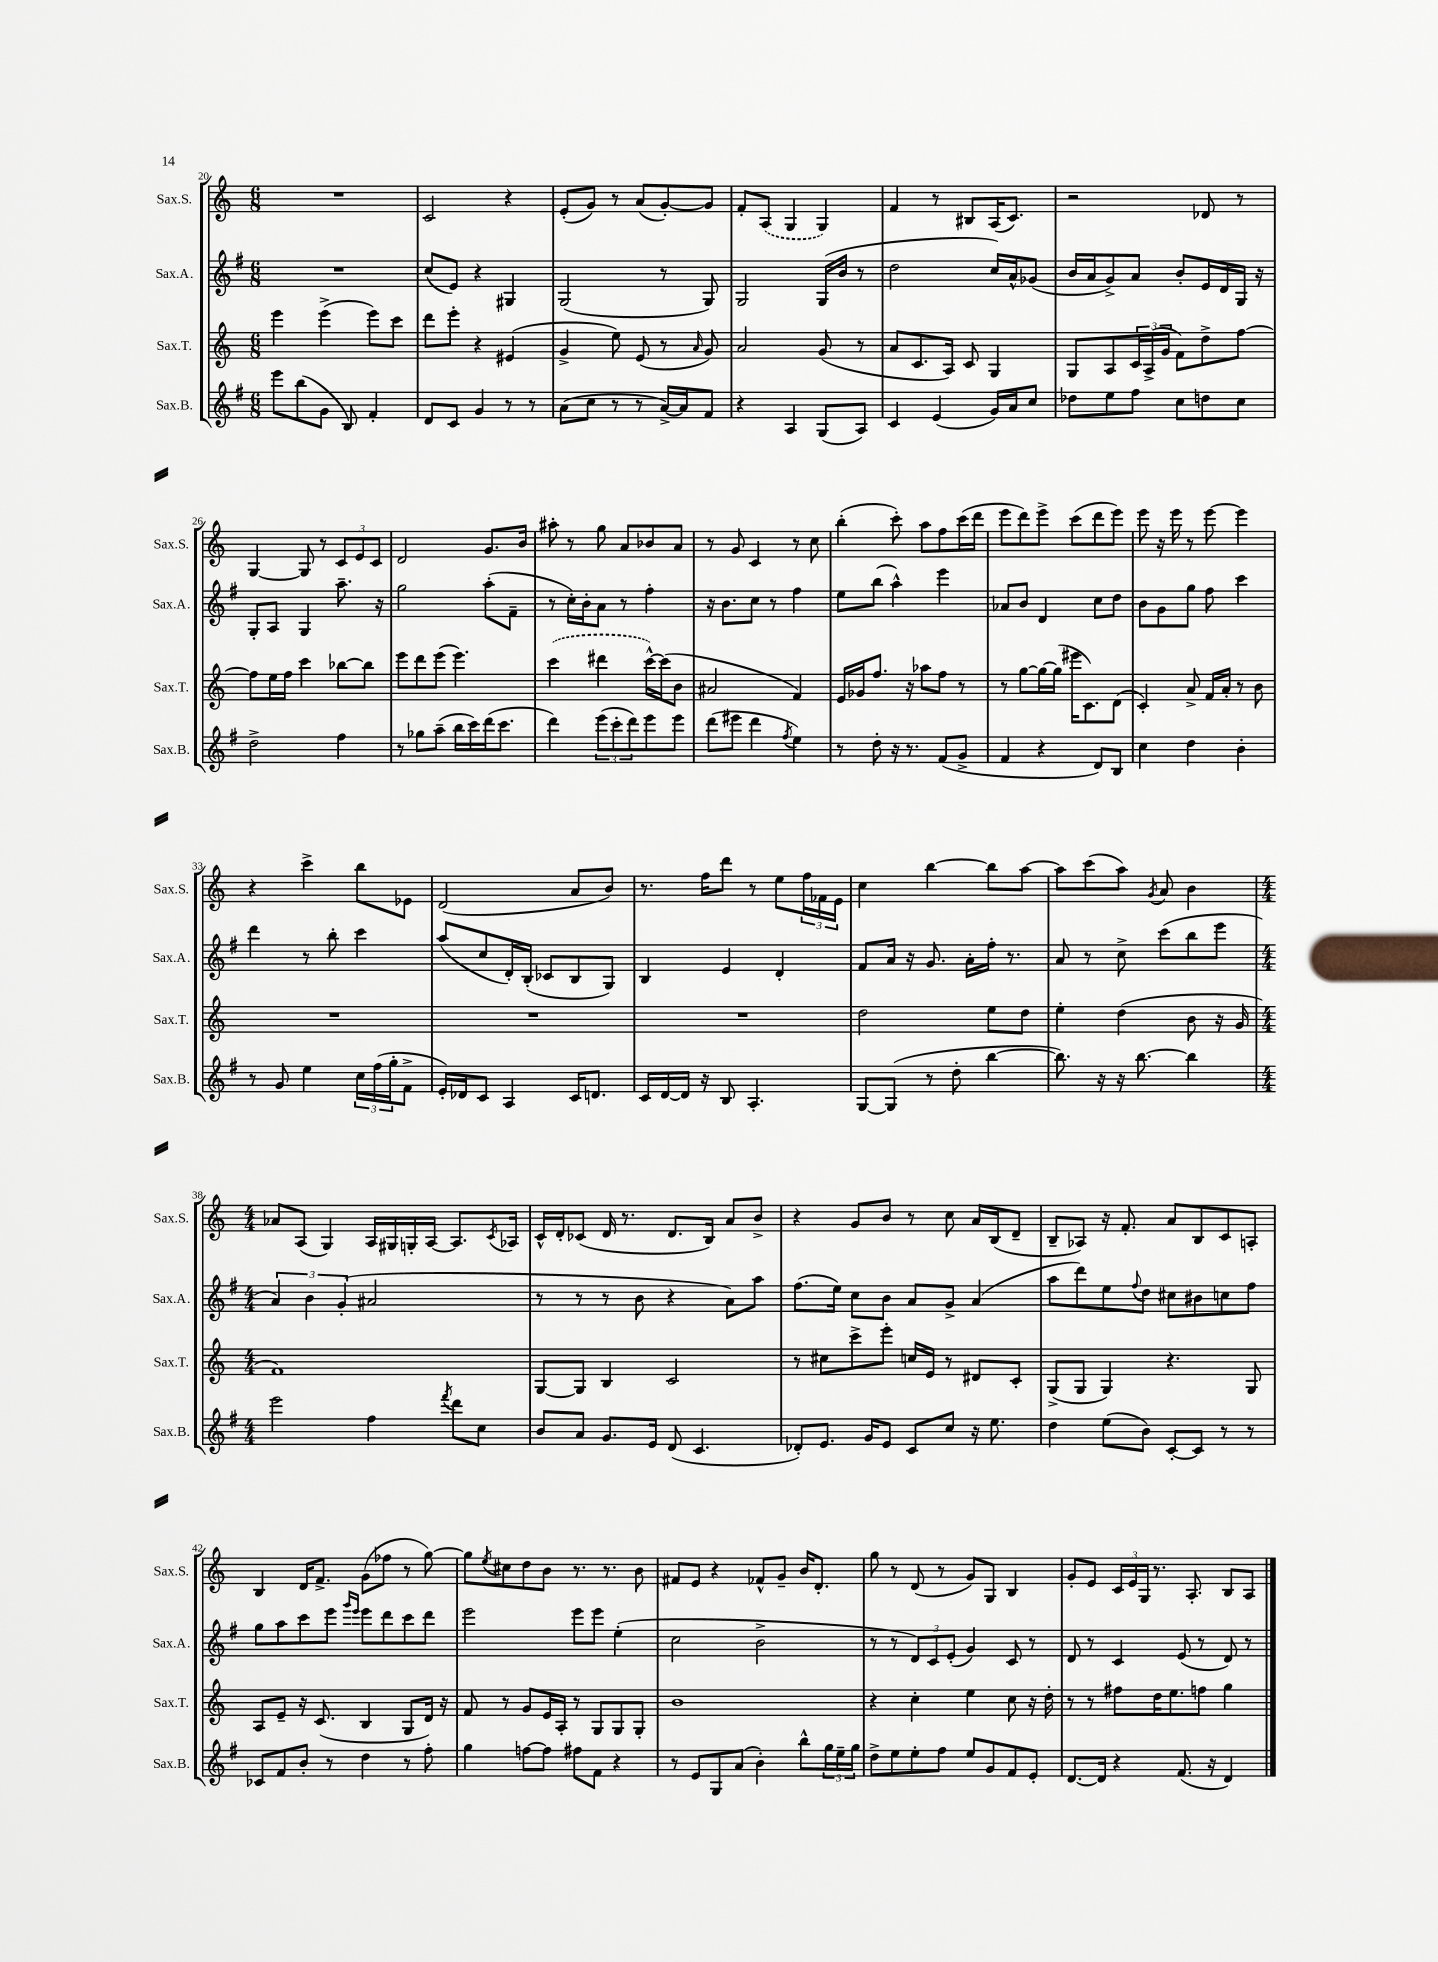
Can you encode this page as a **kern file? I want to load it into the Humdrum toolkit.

**kern	**kern	**kern	**kern
*part4	*part3	*part2	*part1
*staff4	*staff3	*staff2	*staff1
*I"Sax.B.	*I"Sax.T.	*I"Sax.A.	*I"Sax.S.
*I'Sax.B.	*I'Sax.T.	*I'Sax.A.	*I'Sax.S.
*clefG2	*clefG2	*clefG2	*clefG2
*k[f#]	*k[]	*k[f#]	*k[]
*M6/8	*M6/8	*M6/8	*M6/8
=20	=20	=20	=20
8eee\L	4eee\	2.r	2.r
(8bb\	.	.	.
8g\J	(4eee^\	.	.
8B/)	.	.	.
4f#'/	8eee\L)	.	.
.	8ccc\J	.	.
=21	=21	=21	=21
8d/L	8ddd\L	(8cc/L	2c/
8c/J	8eee'\J	8e/J)	.
4g/	4r	4r	.
8r	(4e#X/	4G#X/	4r
8r	.	.	.
=22	=22	=22	=22
(8a\L	4g^/	(2G/	(8e'/L
8cc\J	.	.	8g/J)
8r	8ee\)	.	8r
8r	(8e/	.	(8a/L
[16a^/LL)	8r	8r	[8g'/)
16a/J]	.	.	.
.	16qqa/	.	.
8f#/J	8g/)	8G/)	8g/J]
=23	=23	=23	=23
4r	2a/	2G/	8f'/L
.	.	.	(8A/J
4A/	.	.	4G/
(8G/L	(8g/	(16G/LL	4G/)
.	.	16b/JJ	.
8A/J)	8r	8r	.
=24	=24	=24	=24
4c/	8a/L	2dd\	4f/
.	8.c/	.	.
(4e/	.	.	8r
.	16A/Jk)	.	.
.	8c/	.	8B#X/L
16g/LL)	4G/	16cc/LL)	(16A/K
16a/J	.	16a^^/J	8.c/J)
8cc/J	.	(8g-X/J	.
=25	=25	=25	=25
8dd-X\L	8G/L	16b/LL	2r
.	.	16a/J	.
8ee\	8A/	8g^/)	.
8ff#\J	24c/L	8a/J	.
.	(24A^/	.	.
.	24g/JJ	.	.
8cc\L	8f\L)	8b'/L	.
8ddn\	8dd^\	16e/L	8d-X/
.	.	16d/	.
8cc\J	[8ff\J	16G/JJ	8r
.	.	16r	.
!!LO:LB:g=z
=26	=26	=26	=26
2dd^\	8ff\L]	8G'/L	[4G/
.	16ee\L	8A/J	.
.	16ff\JJ	.	.
.	4ccc\	4G/	8G/]
.	.	.	8r
4ff#\	[8bb-X\L	8.aa~\	12c/L
.	.	.	12e/
.	8bb-\J]	.	.
.	.	.	12c/J
.	.	16r	.
=27	=27	=27	=27
8r	8eee\L	2gg\	2d/
8gg-X\L	8ddd\	.	.
(8aa~\J	(8eee\J	.	.
16bb\LL	4.eee\)	.	.
16ccc\)	.	.	.
(16ddd\J	.	(8aa'\L	8.g/L
8.ccc\J	.	.	.
.	.	8f#~\J	.
.	.	.	16b/Jk
=28	=28	=28	=28
4ddd\)	(4ccc\	8r	8aa#X'\
.	.	16cc'\LL)	8r
.	.	16b'\J	.
(12eee\L	4ddd#X\	8a\J	8gg\
12ccc'\	.	.	.
.	.	8r	8a/L
12ddd\)	.	.	.
8eee\	[16ccc^^\LL)	4ff#'\	8b-X/
.	(16ccc\J]	.	.
8eee\J	8b\J	.	8a/J
=29	=29	=29	=29
(8ddd\L	2a#X/	16r	8r
.	.	8.b\L	.
8eee#X\J	.	.	8g/
4ddd\	.	8cc\J	4c/
.	.	8r	.
8qff#/	.	.	.
4ee\)	4f/)	4ff#\	8r
.	.	.	8cc\
=30	=30	=30	=30
8r	16e/LL	8ee\L	(4bb'\
.	16g-X/J	.	.
8dd'\	8.ff/J	(8bb\J	.
16r	.	4aa^^\)	8ccc'\)
8.r	16r	.	.
.	8aa-X\L	.	8aa\L
(8f#/L	8ff\J	4eee\	8ff\
8g^/J	8r	.	(16ccc\L
.	.	.	16ddd\JJ
=31	=31	=31	=31
4f#/	8r	8a-X/L	8eee\L
.	[8gg\L	8b/J	8ddd\)
4r	16gg\L_	4d/	8eee^\J
.	(16gg\JJ]	.	.
.	16eee#X\KL	.	(8ccc\L
.	8.c\)	.	.
8d/L)	.	8cc\L	8ddd\
8B/J	(8d\J	8dd\J	8eee\J)
=32	=32	=32	=32
4cc\	4c'/)	8b\L	8eee\
.	.	8g\	16r
.	.	.	16eee\
4dd\	8a^/	8gg\J	8r
.	16f/LL	8ff#\	[8eee\
.	16a'/JJ	.	.
4b'\	8r	4ccc\	4eee\]
.	8b\	.	.
!!LO:LB:g=z
=33	=33	=33	=33
8r	2.r	4ddd\	4r
8g/	.	.	.
4ee\	.	8r	4ccc^\
.	.	8bb'\	.
24cc\LL	.	4ccc\	8bb\L
(24ff#\	.	.	.
24gg'\J	.	.	.
8f#^\J	.	.	8e-X\J
=34	=34	=34	=34
16e'/LL)	2.r	(8aa/L	(2d/
16d-X/J	.	.	.
8c/J	.	8cc/	.
4A/	.	16d'/L)	.
.	.	(16B'/JJ	.
.	.	8c-X/L	.
16c/KL	.	8B/	8a/L
8.dn/J	.	.	.
.	.	8G/J)	8b/J)
=35	=35	=35	=35
16c/LL	2.r	4B/	8.r
[16d/	.	.	.
16d/JJ]	.	.	.
16r	.	.	16ff\KL
8B/	.	4e/	8ddd\J
4.A'/	.	.	8r
.	.	4d'/	8ee\L
.	.	.	24ff\L
.	.	.	24f-X\
.	.	.	24e\JJ
=36	=36	=36	=36
[8G/L	2dd\	8f#/L	4cc\
(8G/J]	.	16a/Jk	.
.	.	16r	.
8r	.	8.g/	[4bb\
8dd'\	.	.	.
.	.	16a'\LL	.
[4bb\	8ee\L	16ff#'\JJ	8bb\L]
.	.	8.r	.
.	8dd\J	.	[8aa\J
=37	=37	=37	=37
8.bb\])	4ee'\	8a/	8aa\L]
.	.	8r	(8ccc\
16r	.	.	.
16r	(4dd\	8cc^\	8aa\J)
[8.bb\	.	.	.
.	.	.	8qg/
.	.	(8ccc\L	8a/
4bb\]	8b\	8bb\	4b\
.	16r	8eee\J	.
.	16g/	.	.
!!LO:LB:g=z
=38	=38	=38	=38
*M4/4	*M4/4	*M4/4	*M4/4
2eee\	1f)	6a/)	8a-X/L
.	.	.	(8A/J
.	.	6b\	.
.	.	.	4G/)
.	.	(6g'/	.
4ff#\	.	2a#X/	16A/LL
.	.	.	16G#X/
.	.	.	16Gn'/
.	.	.	[16A/JJ
8qfff#/	.	.	.
8ddd\L	.	.	8.A/L]
8cc\J	.	.	.
.	.	.	8qc/
.	.	.	16A-X/Jk
=39	=39	=39	=39
8b/L	[8G/L	8r	16c^^/LL
.	.	.	16d'/J
8a/J	8G/J]	8r	(8c-X/J
8.g/L	4B/	8r	16d/
.	.	.	8.r
.	.	8b\	.
16e/Jk	.	.	.
(8d/	2c/	4r	8.d/L
4.c/	.	.	.
.	.	.	16B/Jk)
.	.	8a\L)	8a/L
.	.	8aa\J	8b^/J
=40	=40	=40	=40
8d-X'/L)	8r	(8.ff#\L	4r
8.e/J	8cc#X\L	.	.
.	.	16ee\Jk)	.
.	8ccc^\	8cc\L	8g/L
16g/KL	.	.	.
8e/J	8eee'\J	8b\J	8b/J
8c/L	16ccn/LL	8a/L	8r
.	16e/JJ	.	.
8cc/J	8r	8g^/J	8cc\
16r	8d#X/L	(4a/	16a/LL
8.ee\	.	.	(16B/J
.	8c'/J	.	8d~/J
=41	=41	=41	=41
4dd\	(8G^/L	8aa\L	8B~/L
.	8G/J	8ddd\)	8A-X/J)
(8ee\L	4G/)	8ee\	16r
.	.	.	8.f'/
.	.	8qqff#/	.
8b\J)	.	8dd\J	.
[8c'/L	4.r	8cc#X\L	8a/L
8c/J]	.	8b#X\	8B/
8r	.	8ccn\	8c/
8r	8G/	8ff#\J	8An'/J
!!LO:LB:g=z
=42	=42	=42	=42
8c-X/L	8A/L	8gg\L	4B/
8f#/	8e~/J	8aa\	.
8b'/J	16r	8ccc\	16d/KL
.	(8.c/	.	8.f^/J
8r	.	8eee\J	.
.	.	16qqggg/LL	.
.	.	16qqeee/JJ	.
4dd\	4B/	8eee\L	(8g\L
.	.	8ddd\	8ff-X\J
8r	8G/L	8ccc\	8r
8ff#'\	16d/Jk)	8ddd\J	[8gg\)
.	16r	.	.
=43	=43	=43	=43
4gg\	8f/	2eee\	8gg\L]
.	.	.	8qee/
.	8r	.	8cc#X\
[8ffn\L	8g/L	.	8dd\
8ff\J]	16e/L	.	8b\J
.	16A'/JJ	.	.
8ff#X\L	8r	8eee\L	8.r
8f#\J	8G/L	8eee\J	.
.	.	.	8.r
4r	8G/	(4ee'\	.
.	8G'/J	.	8b\
=44	=44	=44	=44
8r	1b	2cc\	8f#X/L
8e/L	.	.	8e/J
8G/	.	.	4r
(8a/J	.	.	.
4b'\)	.	2b^\	8f-X^^/L
.	.	.	8g~/J
8bb^^\L	.	.	16b/KL
.	.	.	8.d'/J
24gg\L	.	.	.
24ee~\	.	.	.
24gg\JJ	.	.	.
=45	=45	=45	=45
8dd^\L	4r	8r	8gg\
8ee\	.	8r	8r
8ee'\	4cc'\	12d/L)	(8d/
.	.	12c/	.
8ff#\J	.	.	8r
.	.	(12e'/J	.
8ee/L	4ee\	4g/)	8g/L)
8g/	.	.	8G/J
8f#/	8cc\	8c/	4B/
8e'/J	16r	8r	.
.	16dd'\	.	.
=46	=46	=46	=46
[8.d/L	8r	8d/	8g'/L
.	8r	8r	8e/J
16d/Jk]	.	.	.
4r	8ff#X\L	4c/	24c/LL
.	.	.	24e/
.	.	.	24G/JJ
.	16dd\K	.	8.r
.	8.ee\	.	.
(8.f#/	.	(8e/	.
.	.	.	8.A'/
.	8ffn\J	8r	.
16r	.	.	.
4d/)	4gg\	8d/)	8B/L
.	.	8r	8A/J
==	==	==	==
*-	*-	*-	*-
